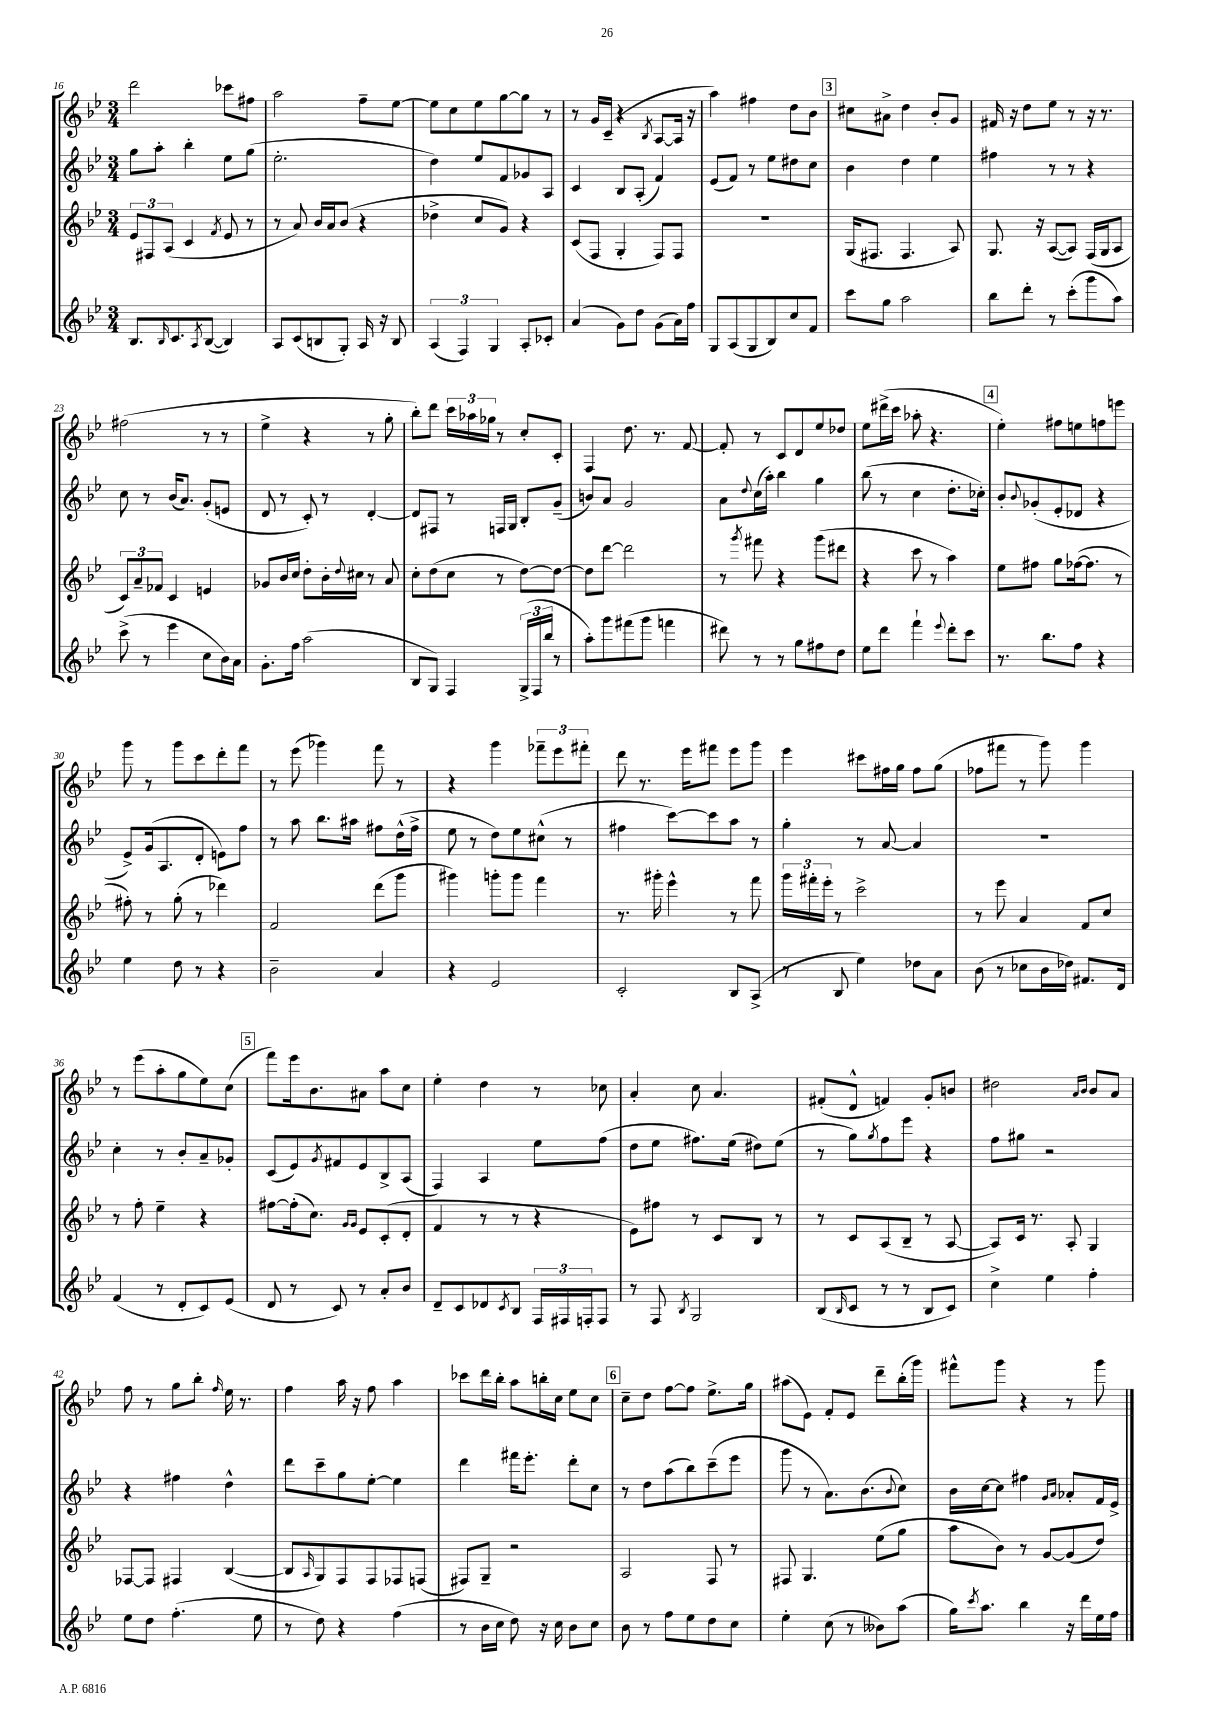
<<
\new StaffGroup <<
\new Staff = "s0" {
    \clef treble \key bes \major \numericTimeSignature \time 3/4
    d'''2 ces'''8 fis''8 |
    a''2 f''8-- ees''8~ |
    ees''8 c''8 ees''8 g''8~ g''8 r8 |
    r8 g'16 c'16--( r4 \acciaccatura { bes8 } a8~ a16 r16 |
    a''4) fis''4 d''8 bes'8 |
    \mark \markup { \box "3" } cis''8 ais'8-> d''4 bes'8-. g'8 |
    fis'16 r16 d''8 ees''8 r8 r16 r8. |
    fis''2( r8 r8 |
    ees''4-> r4 r8 g''8-. |
    bes''8-.) d'''8 \tuplet 3/2 { c'''16 aes''16 ges''16 } r8 c''8-. c'8-. |
    f4 d''8. r8. f'8~ |
    f'8-. r8 c'8 d'8 ees''8 des''8 |
    ees''8 dis'''16->( c'''16 aes''8-. r4. |
    \mark \markup { \box "4" } ees''4-.) fis''8 e''8 f''8 e'''8 |
    g'''8 r8 g'''8 c'''8 d'''8-. f'''8 |
    r8 ees'''8( ges'''4) f'''8 r8 |
    r4 g'''4 \tuplet 3/2 { fes'''8-- ees'''8 fis'''8-. } |
    d'''8 r8. ees'''16 fis'''8 ees'''8 g'''8 |
    ees'''4 cis'''8 fis''16 g''16 fis''8 g''8( |
    fes''8 fis'''8 r8 g'''8) g'''4 |
    r8 ees'''8( a''8-. g''8 ees''8) c''8( |
    \mark \markup { \box "5" } f'''8) ees'''16 bes'8. ais'8 a''8 c''8 |
    ees''4-. d''4 r8 ces''8 |
    a'4-. c''8 a'4. |
    fis'8-.( d'8-^ f'4) g'8-. b'8 |
    dis''2 \grace { a'16 bes'16 } bes'8 a'8 |
    f''8 r8 g''8 bes''8-. \grace { f''16 } ees''16 r8. |
    f''4 a''16 r16 f''8 a''4 |
    ces'''8 d'''16 bes''16-. a''8 b''16-. c''16 ees''8 c''8 |
    \mark \markup { \box "6" } c''8-- d''8 f''8~ f''8 ees''8.-> g''16 |
    ais''8( ees'8) f'8-. ees'8 d'''8-- bes''16-.( g'''16) |
    fis'''8-^ g'''8 r4 r8 g'''8 \bar "|." |
}
\new Staff = "s1" {
    \clef treble \key bes \major \numericTimeSignature \time 3/4
    g''8 a''8-. bes''4-. ees''8 g''8( |
    ees''2.-. |
    d''4) ees''8 f'8 ges'8 a8 |
    c'4 bes8 a8-.( f'4) |
    ees'8( f'8) r8 ees''8 dis''8 c''8 |
    \mark \markup { \box "3" } bes'4 d''4 ees''4 |
    fis''4 r8 r8 r4 |
    c''8 r8 bes'16( a'8.) g'8-.( e'8 |
    d'8 r8 c'8-.) r8 d'4~-. |
    d'8 fis8 r8 f16 g16 bes8-. g'8--( |
    b'8) a'8 g'2 |
    a'8 \appoggiatura { d''8 } c''16( a''16-.) bes''4 g''4 |
    bes''8( r8 c''4 d''8.-. ces''16-.) |
    \mark \markup { \box "4" } bes'8-. \appoggiatura { bes'8 } ges'8-.( ees'8-. des'8 r4 |
    ees'8->) g'16( a8. d'8-. e'8) f''8 |
    r8 a''8 bes''8. ais''16 fis''8 d''16-^( fis''16-> |
    ees''8 r8 d''8) ees''8 cis''8-^( r8 |
    fis''4 c'''8~) c'''8 a''8 r8 |
    g''4-. r8 a'8~ a'4 |
    R2. |
    c''4-. r8 bes'8-. a'8-- ges'8-. |
    \mark \markup { \box "5" } c'8( ees'8) \acciaccatura { g'8 } fis'8 ees'8 bes8-> a8( |
    f4) a4 ees''8 f''8( |
    d''8 ees''8 fis''8.) ees''16( dis''8) ees''8( |
    r8 g''8) \acciaccatura { g''8 } f''8 ees'''8 r4 |
    f''8 gis''8 r2 |
    r4 fis''4 d''4-^ |
    d'''8 c'''8-- g''8 ees''8~-. ees''4 |
    d'''4 fis'''16 ees'''8.-. d'''8-. c''8 |
    \mark \markup { \box "6" } r8 d''8 a''8( bes''8) c'''8--( ees'''8 |
    g'''8 r8 a'8.) bes'8.( \appoggiatura { bes'8 } c''8) |
    bes'16 c''16~ c''8 fis''4 \grace { g'16 a'16 } aes'8-. f'16 ees'16-> \bar "|." |
}
\new Staff = "s2" {
    \clef treble \key bes \major \numericTimeSignature \time 3/4
    \tuplet 3/2 { ees'8 fis8 a8( } c'4 \acciaccatura { f'8 } ees'8 r8 |
    r8 a'8) bes'16 a'16 bes'8( r4 |
    des''4-> c''8 g'8) r4 |
    c'8( f8 g4-. f8) f8 |
    R2. |
    \mark \markup { \box "3" } g16( fis8. fis4. a8) |
    g8. r16 a8~( a8) f16( g16 a8 |
    \tuplet 3/2 { c'8) a'8-- fes'8 } c'4 e'4 |
    ges'8 bes'16 c''16 d''8-. bes'16-. \appoggiatura { d''8 } cis''16 r8 a'8 |
    c''8-. d''8( c''8 r8 d''8~) d''8~ |
    d''8 d'''8~ d'''2 |
    r8 \acciaccatura { g'''8 } fis'''8 r4 g'''8( dis'''8 |
    r4 c'''8 r8 a''4) |
    \mark \markup { \box "4" } ees''8 fis''8 g''8 fes''16~( fes''8. r8 |
    fis''8-.) r8 g''8-.( r8 des'''4) |
    f'2 d'''8( g'''8 |
    gis'''4) g'''8-. g'''8 f'''4 |
    r8. gis'''16-. ees'''4-^ r8 f'''8 |
    \tuplet 3/2 { g'''16 fis'''16-. ees'''16-. } r8 c'''2-> |
    r8 ees'''8 a'4 f'8 c''8 |
    r8 f''8-. ees''4-- r4 |
    \mark \markup { \box "5" } fis''8~ fis''16-.( c''8.) \grace { g'16 g'16 } ees'8 c'8-.( d'8-. |
    f'4 r8 r8 r4 |
    ees'8) fis''8 r8 c'8 bes8 r8 |
    r8 c'8 a8( bes8-- r8 a8~ |
    a8) c'16 r8. a8-. g4 |
    fes8~ fes8 fis4 bes4~( |
    bes8 \grace { a16 } g8) f8 f8 fes8 f8( |
    fis8) g8-- r2 |
    \mark \markup { \box "6" } a2 f8 r8 |
    fis8 g4. ees''8( g''8 |
    a''8 bes'8) r8 g'8~ g'8( d''8) \bar "|." |
}
\new Staff = "s3" {
    \clef treble \key bes \major \numericTimeSignature \time 3/4
    bes8. \grace { bes16 } c'8. \acciaccatura { a8 } bes8~( bes4) |
    a8 c'8( b8 g8-.) a16 r16 b8 |
    \tuplet 3/2 { a4( f4) g4 } a8-. ces'8-. |
    a'4( g'8) d''8 g'8( a'16) f''16 |
    g8 a8( g8 bes8) c''8 f'8 |
    \mark \markup { \box "3" } c'''8 g''8 a''2 |
    bes''8 d'''8-. r8 c'''8-.( g'''8 a''8) |
    c'''8->( r8 ees'''4 c''8 bes'16) a'16 |
    g'8.-. f''16 a''2( |
    bes8 g8) f4 \tuplet 3/2 { g16->( f16 bes''16 } r8 |
    a''8-.) g'''8 fis'''8( g'''8 f'''4 |
    dis'''8) r8 r8 g''8 fis''8 d''8 |
    ees''8 d'''8 f'''4-! \appoggiatura { ees'''8 } d'''8-. c'''8 |
    \mark \markup { \box "4" } r8. bes''8. f''8 r4 |
    ees''4 d''8 r8 r4 |
    bes'2-- a'4 |
    r4 ees'2 |
    c'2-. bes8 a8->( |
    r8 bes8 ees''4) des''8 a'8 |
    bes'8( r8 ces''8 bes'16 des''16) fis'8. d'16 |
    f'4( r8 d'8-. c'8) ees'8( |
    \mark \markup { \box "5" } d'8 r8 c'8) r8 a'8-. bes'8 |
    d'8-- c'8 des'8 \acciaccatura { c'8 } bes8 \tuplet 3/2 { f16 fis16 f16-. } f8 |
    r8 f8 \acciaccatura { bes8 } g2 |
    bes8( \grace { bes16 } c'8 r8 r8 bes8 c'8) |
    c''4-> ees''4 f''4-. |
    ees''8 d''8 f''4.-.( ees''8 |
    r8 d''8) r4 f''4( |
    r8 bes'16 c''16 d''8) r16 c''16 bes'8 c''8 |
    \mark \markup { \box "6" } bes'8 r8 f''8 ees''8 d''8 c''8 |
    ees''4-. c''8( r8 beses'8) a''8( |
    g''16) \acciaccatura { c'''8 } a''8. bes''4 r16 d'''16 ees''16 f''16 \bar "|." |
}
>>
>>
\layout { \context { \Score currentBarNumber = #16 } }
